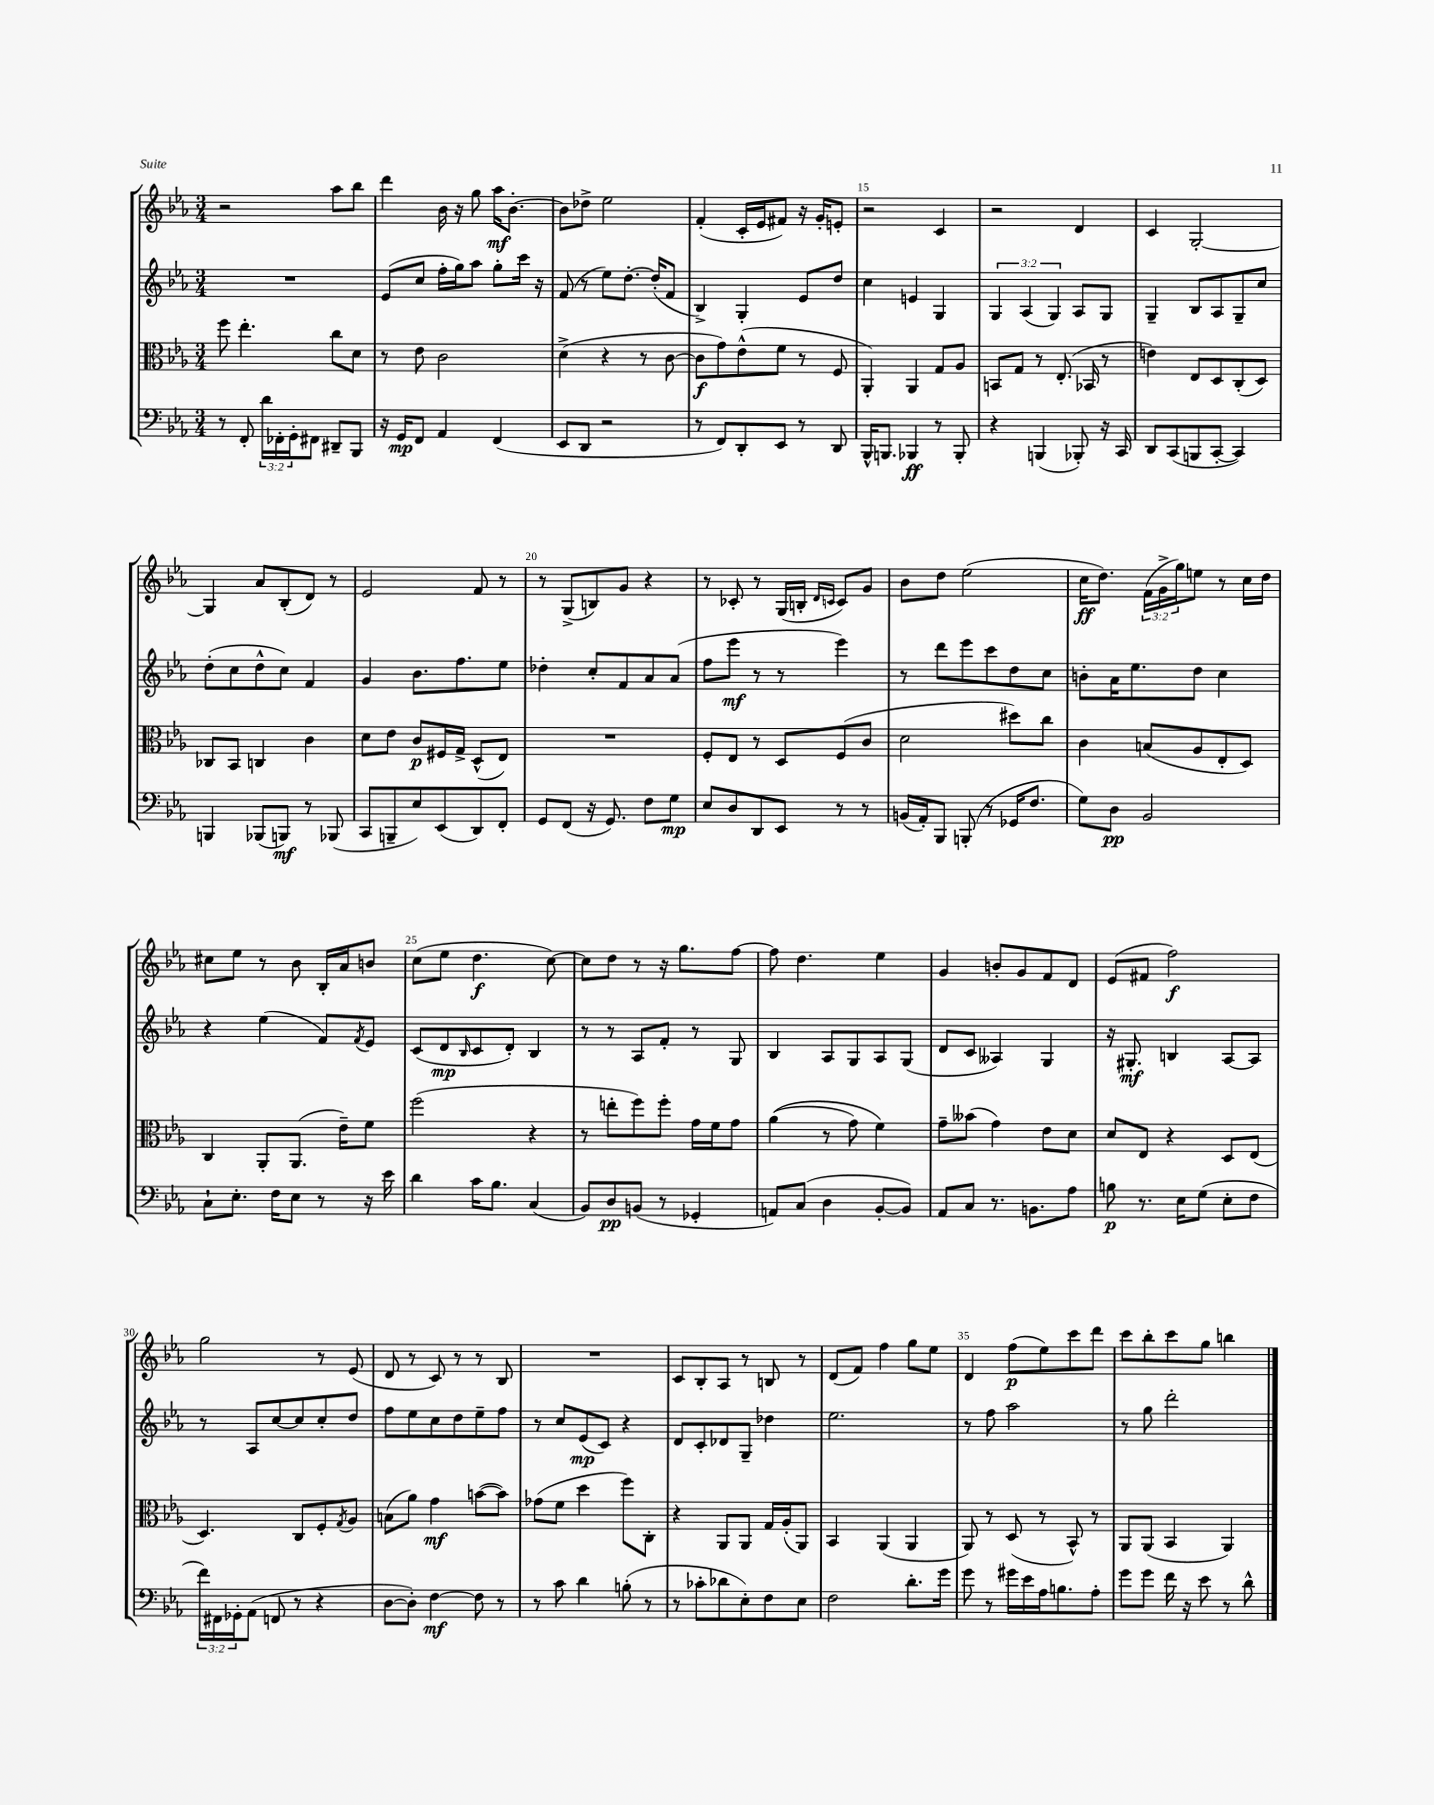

**kern	**dynam	**kern	**dynam	**kern	**dynam	**kern	**dynam
*part4	*part4	*part3	*part3	*part2	*part2	*part1	*part1
*staff4	*staff4	*staff3	*staff3	*staff2	*staff2	*staff1	*staff1
*clefF4	*	*clefC3	*	*clefG2	*	*clefG2	*
*k[b-e-a-]	*	*k[b-e-a-]	*	*k[b-e-a-]	*	*k[b-e-a-]	*
*M3/4	*	*M3/4	*	*M3/4	*	*M3/4	*
=11	=11	=11	=11	=11	=11	=11	=11
8r	.	8ff\	.	2.r	.	2r	.
8FF'/	.	4.ee-'\	.	.	.	.	.
24d\LL	.	.	.	.	.	.	.
24FF-X'\	.	.	.	.	.	.	.
24GG'\J	.	.	.	.	.	.	.
8FF#X\J	.	.	.	.	.	.	.
8DD#X~/L	.	8cc\L	.	.	.	8aa-\L	.
8BBB-/J	.	8d\J	.	.	.	8bb-\J	.
=12	=12	=12	=12	=12	=12	=12	=12
16r	.	8r	.	(8e-/L	.	4ddd\	.
16GG/KL	mp	.	.	.	.	.	.
8FF/J	.	8e-\	.	8cc/J	.	.	.
4AA-/	.	2c\	.	16ff'\LL	.	16b-\	.
.	.	.	.	16gg\J)	.	16r	.
.	.	.	.	8aa-\J	.	8gg\	.
(4FF/	.	.	.	8gg'\L	.	16aa-\KL	mf
.	.	.	.	.	.	[8.b-'\J	.
.	.	.	.	16ccc\Jk	.	.	.
.	.	.	.	16r	.	.	.
=13	=13	=13	=13	=13	=13	=13	=13
8EE-/L	.	(4d^\	.	(8f/	.	8b-\L]	.
8DD/J	.	.	.	8r	.	8dd-X^\J	.
2r	.	4r	.	8ee-\L)	.	2ee-\	.
.	.	.	.	[8.dd'\J	.	.	.
.	.	8r	.	.	.	.	.
.	.	.	.	(16dd'/KL]	.	.	.
.	.	[8c\	.	8f/J	.	.	.
=14	=14	=14	=14	=14	=14	=14	=14
8r	.	8c\L]	f	4B-^/)	.	(4f'/	.
8FF/L)	.	8g\)	.	.	.	.	.
8DD'/	.	(8e-^^\	.	4G'/	.	16c'/LL	.
.	.	.	.	.	.	16e-/J	.
8EE-/J	.	8f\J	.	.	.	8f#X/J)	.
8r	.	8r	.	8e-/L	.	16r	.
.	.	.	.	.	.	16g'/KL	.
8DD/	.	8F/	.	8dd/J	.	8en'/J	.
=15	=15	=15	=15	=15	=15	=15	=15
16BBB-^^/KL	.	4AA-'/)	.	4cc\	.	2r	.
8.BBBn/J	.	.	.	.	.	.	.
4BBB-X/	ff	4AA-/	.	4en/	.	.	.
8r	.	8G/L	.	4G/	.	4c/	.
8BBB-'/	.	8A-/J	.	.	.	.	.
=16	=16	=16	=16	=16	=16	=16	=16
4r	.	8BBn/L	.	6G/	.	2r	.
.	.	8G/J	.	.	.	.	.
.	.	.	.	(6A-/	.	.	.
(4BBBn/	.	8r	.	.	.	.	.
.	.	.	.	6G/)	.	.	.
.	.	(8.E-'/	.	.	.	.	.
8BBB-X'/)	.	.	.	8A-/L	.	4d/	.
.	.	16BB-X/	.	.	.	.	.
16r	.	8r	.	8G/J	.	.	.
16CC/	.	.	.	.	.	.	.
=17	=17	=17	=17	=17	=17	=17	=17
8DD/L	.	4en\)	.	4G~/	.	4c/	.
(8CC/	.	.	.	.	.	.	.
8BBBn/	.	8E-/L	.	8B-/L	.	[2G'/	.
[8CC'/J	.	8D/	.	8A-/	.	.	.
4CC/])	.	(8C'/	.	8G~/	.	.	.
.	.	8D/J)	.	8cc/J	.	.	.
!!LO:LB:g=z
=18	=18	=18	=18	=18	=18	=18	=18
4BBBn/	.	8C-X/L	.	(8dd'\L	.	4G/]	.
.	.	8BB-/J	.	8cc\	.	.	.
(8BBB-X/L	.	4Cn/	.	8dd^^\	.	8a-/L	.
8BBBn/J)	mf	.	.	8cc\J)	.	(8B-'/	.
8r	.	4c\	.	4f/	.	8d/J)	.
(8BBB-X/	.	.	.	.	.	8r	.
=19	=19	=19	=19	=19	=19	=19	=19
8CC/L	.	8d\L	.	4g/	.	2e-/	.
8BBBn~/	.	8e-\J	.	.	.	.	.
8E-/)	.	8c/L	p	8.b-\L	.	.	.
(8EE-/	.	16F#X/L	.	.	.	.	.
.	.	16G^/JJ	.	8.ff\	.	.	.
8DD/)	.	(8D^^/L	.	.	.	8f/	.
8FF'/J	.	8E-/J)	.	8ee-\J	.	8r	.
=20	=20	=20	=20	=20	=20	=20	=20
8GG/L	.	2.r	.	4dd-X'\	.	8r	.
(8FF/J	.	.	.	.	.	(8G^/L	.
16r	.	.	.	8cc'/L	.	8Bn/)	.
8.GG/)	.	.	.	.	.	.	.
.	.	.	.	8f/	.	8g/J	.
8F\L	.	.	.	8a-/	.	4r	.
8G\J	mp	.	.	(8a-/J	.	.	.
=21	=21	=21	=21	=21	=21	=21	=21
8E-/L	.	8F'/L	.	8ff\L	.	8r	.
8D/	.	8E-/J	.	8eee-\J	mf	8c-X'/	.
8DD/	.	8r	.	8r	.	8r	.
8EE-/J	.	8D/L	.	8r	.	(16G/LL	.
.	.	.	.	.	.	16Bn'/JJ	.
.	.	.	.	.	.	16qqd/LL	.
.	.	.	.	.	.	16qqcn/JJ	.
8r	.	(8F/	.	4eee-\)	.	8c/L)	.
8r	.	8c/J	.	.	.	8g/J	.
=22	=22	=22	=22	=22	=22	=22	=22
(16BBn/LL	.	2d\	.	8r	.	8b-\L	.
16AA-'/J)	.	.	.	.	.	.	.
8BBB-/J	.	.	.	8ddd\L	.	8dd\J	.
(8BBBn'/	.	.	.	8eee-\	.	(2ee-\	.
8r	.	.	.	8ccc\	.	.	.
16GG-X/KL	.	8dd#X\L)	.	8dd\	.	.	.
8.F/J	.	.	.	.	.	.	.
.	.	8cc\J	.	8cc\J	.	.	.
=23	=23	=23	=23	=23	=23	=23	=23
8G\L)	.	4c\	.	8bn'\L	.	16cc\KL	ff
.	.	.	.	.	.	8.dd\J)	.
8D\J	pp	.	.	16a-\K	.	.	.
.	.	.	.	8.ee-\	.	.	.
2BB-/	.	(8Bn/L	.	.	.	(24f\LL	.
.	.	.	.	.	.	24g^\	.
.	.	.	.	.	.	24gg\J)	.
.	.	8A-/	.	8dd\J	.	8een\J	.
.	.	8E-'/	.	4cc\	.	8r	.
.	.	8D/J)	.	.	.	16cc\LL	.
.	.	.	.	.	.	16dd\JJ	.
!!LO:LB:g=z
=24	=24	=24	=24	=24	=24	=24	=24
8C`\L	.	4C/	.	4r	.	8cc#X\L	.
8.E-'\J	.	.	.	.	.	8ee-\J	.
.	.	8AA-'/L	.	(4ee-\	.	8r	.
16F\KL	.	.	.	.	.	.	.
8E-\J	.	(8.AA-/J	.	.	.	8b-\	.
8r	.	.	.	8f/L)	.	16B-'/LL	.
.	.	16e-~\KL)	.	.	.	16a-/J	.
.	.	.	.	8qf/	.	.	.
16r	.	8f\J	.	8e-/J	.	8bn/J	.
16e-\	.	.	.	.	.	.	.
=25	=25	=25	=25	=25	=25	=25	=25
4d\	.	(2ff\	.	(8c/L	.	(8cc\L	.
.	.	.	.	8d/	mp	8ee-\J	.
.	.	.	.	16qqB-/	.	.	.
16c\KL	.	.	.	8c/	.	4.dd\	f
8.B-\J	.	.	.	.	.	.	.
.	.	.	.	8d'/J)	.	.	.
(4C/	.	4r	.	4B-/	.	.	.
.	.	.	.	.	.	[8cc\)	.
=26	=26	=26	=26	=26	=26	=26	=26
8BB-/L)	.	8r	.	8r	.	8cc\L]	.
8D/	pp	8een'\L	.	8r	.	8dd\J	.
(8BBn/J	.	8ff\)	.	8A-/L	.	8r	.
8r	.	8ff'\J	.	8f'/J	.	16r	.
.	.	.	.	.	.	8.gg\L	.
4GG-X'/	.	16g\LL	.	8r	.	.	.
.	.	16f\J	.	.	.	.	.
.	.	8g\J	.	8G/	.	[8ff\J	.
=27	=27	=27	=27	=27	=27	=27	=27
8AAn/L)	.	((4a-\	.	4B-/	.	8ff\]	.
(8C/J	.	.	.	.	.	4.dd\	.
4D\	.	8r	.	8A-/L	.	.	.
.	.	8g\)	.	8G/	.	.	.
[8BB-'/L	.	4f\)	.	8A-/	.	4ee-\	.
8BB-/J])	.	.	.	(8G/J	.	.	.
=28	=28	=28	=28	=28	=28	=28	=28
8AA-/L	.	8g~\L	.	8d/L	.	4g/	.
8C/J	.	(8b--X\J	.	8c/J	.	.	.
8.r	.	4g\)	.	4A--X/)	.	8bn'/L	.
.	.	.	.	.	.	8g/	.
8.BBn\L	.	.	.	.	.	.	.
.	.	8e-\L	.	4G/	.	8f/	.
8A-\J	.	8d\J	.	.	.	8d/J	.
=29	=29	=29	=29	=29	=29	=29	=29
8Bn\	p	8d/L	.	16r	.	(8e-/L	.
.	.	.	.	8.G#X'/	mf	.	.
8.r	.	8E-/J	.	.	.	8f#X/J	.
.	.	4r	.	4Bn/	.	2ff\)	f
16E-\KL	.	.	.	.	.	.	.
(8G\J	.	.	.	.	.	.	.
8E-'\L	.	8D/L	.	[8A-/L	.	.	.
8F\J	.	(8E-/J	.	8A-/J]	.	.	.
!!LO:LB:g=z
=30	=30	=30	=30	=30	=30	=30	=30
24f\LL)	.	4.D/)	.	8r	.	2gg\	.
24FF#X\	.	.	.	.	.	.	.
24GG-X'\J	.	.	.	.	.	.	.
(8AA-\J	.	.	.	8A-/L	.	.	.
8FFn/	.	.	.	[8cc/	.	.	.
8r	.	8C/L	.	8cc/]	.	.	.
4r	.	8F'/	.	8cc'/	.	8r	.
.	.	8qG/	.	.	.	.	.
.	.	8A-/J	.	8dd/J	.	(8e-/	.
=31	=31	=31	=31	=31	=31	=31	=31
[8D\L	.	(8Bn\L	.	8ff\L	.	8d/	.
8D'\J])	.	8a-\J)	.	8ee-\	.	8r	.
[4F\	mf	4g\	mf	8cc\	.	8c/)	.
.	.	.	.	8dd\	.	8r	.
8F\]	.	([8bn\L	.	8ee-~\	.	8r	.
8r	.	8b\J])	.	8ff\J	.	8B-/	.
=32	=32	=32	=32	=32	=32	=32	=32
8r	.	(8g-X\L	.	8r	.	2.r	.
8c\	.	8f\J	.	8cc/L	.	.	.
4d\	.	4dd\	.	(8e-/	mp	.	.
.	.	.	.	8c/J)	.	.	.
(8Bn'\	.	8ff\L)	.	4r	.	.	.
8r	.	8C'\J	.	.	.	.	.
=33	=33	=33	=33	=33	=33	=33	=33
8r	.	4r	.	8d/L	.	8c/L	.
8c-X'\L	.	.	.	8c'/	.	8B-'/	.
8d-X\	.	8AA-/L	.	8d-X/	.	8A-/J	.
8E-'\)	.	8AA-/J	.	8G~/J	.	8r	.
8F\	.	16G/LL	.	4dd-X\	.	8Bn/	.
.	.	(16A-'/J	.	.	.	.	.
8E-\J	.	8AA-/J)	.	.	.	8r	.
=34	=34	=34	=34	=34	=34	=34	=34
2F\	.	4BB-/	.	2.ee-\	.	(8d/L	.
.	.	.	.	.	.	8f/J)	.
.	.	(4AA-/	.	.	.	4ff\	.
8.d'\L	.	4AA-/	.	.	.	8gg\L	.
.	.	.	.	.	.	8ee-\J	.
16g\Jk	.	.	.	.	.	.	.
=35	=35	=35	=35	=35	=35	=35	=35
8g\	.	8AA-/)	.	8r	.	4d/	.
8r	.	8r	.	8ff\	.	.	.
16g#X\LL	.	(8D/	.	2aa-\	.	(8ff\L	p
16e-\	.	.	.	.	.	.	.
16A-\J	.	8r	.	.	.	8ee-\)	.
8.Bn\	.	.	.	.	.	.	.
.	.	8BB-^^/)	.	.	.	8ccc\	.
8A-'\J	.	8r	.	.	.	8ddd\J	.
=36	=36	=36	=36	=36	=36	=36	=36
8g\L	.	8AA-/L	.	8r	.	8ccc\L	.
8g\J	.	(8AA-/J	.	8gg\	.	8bb-'\	.
16f\	.	4BB-/	.	2ddd'\	.	8ccc\	.
16r	.	.	.	.	.	.	.
8e-\	.	.	.	.	.	8gg\J	.
8r	.	4AA-/)	.	.	.	4bbn\	.
8d^^\	.	.	.	.	.	.	.
==	==	==	==	==	==	==	==
*-	*-	*-	*-	*-	*-	*-	*-
